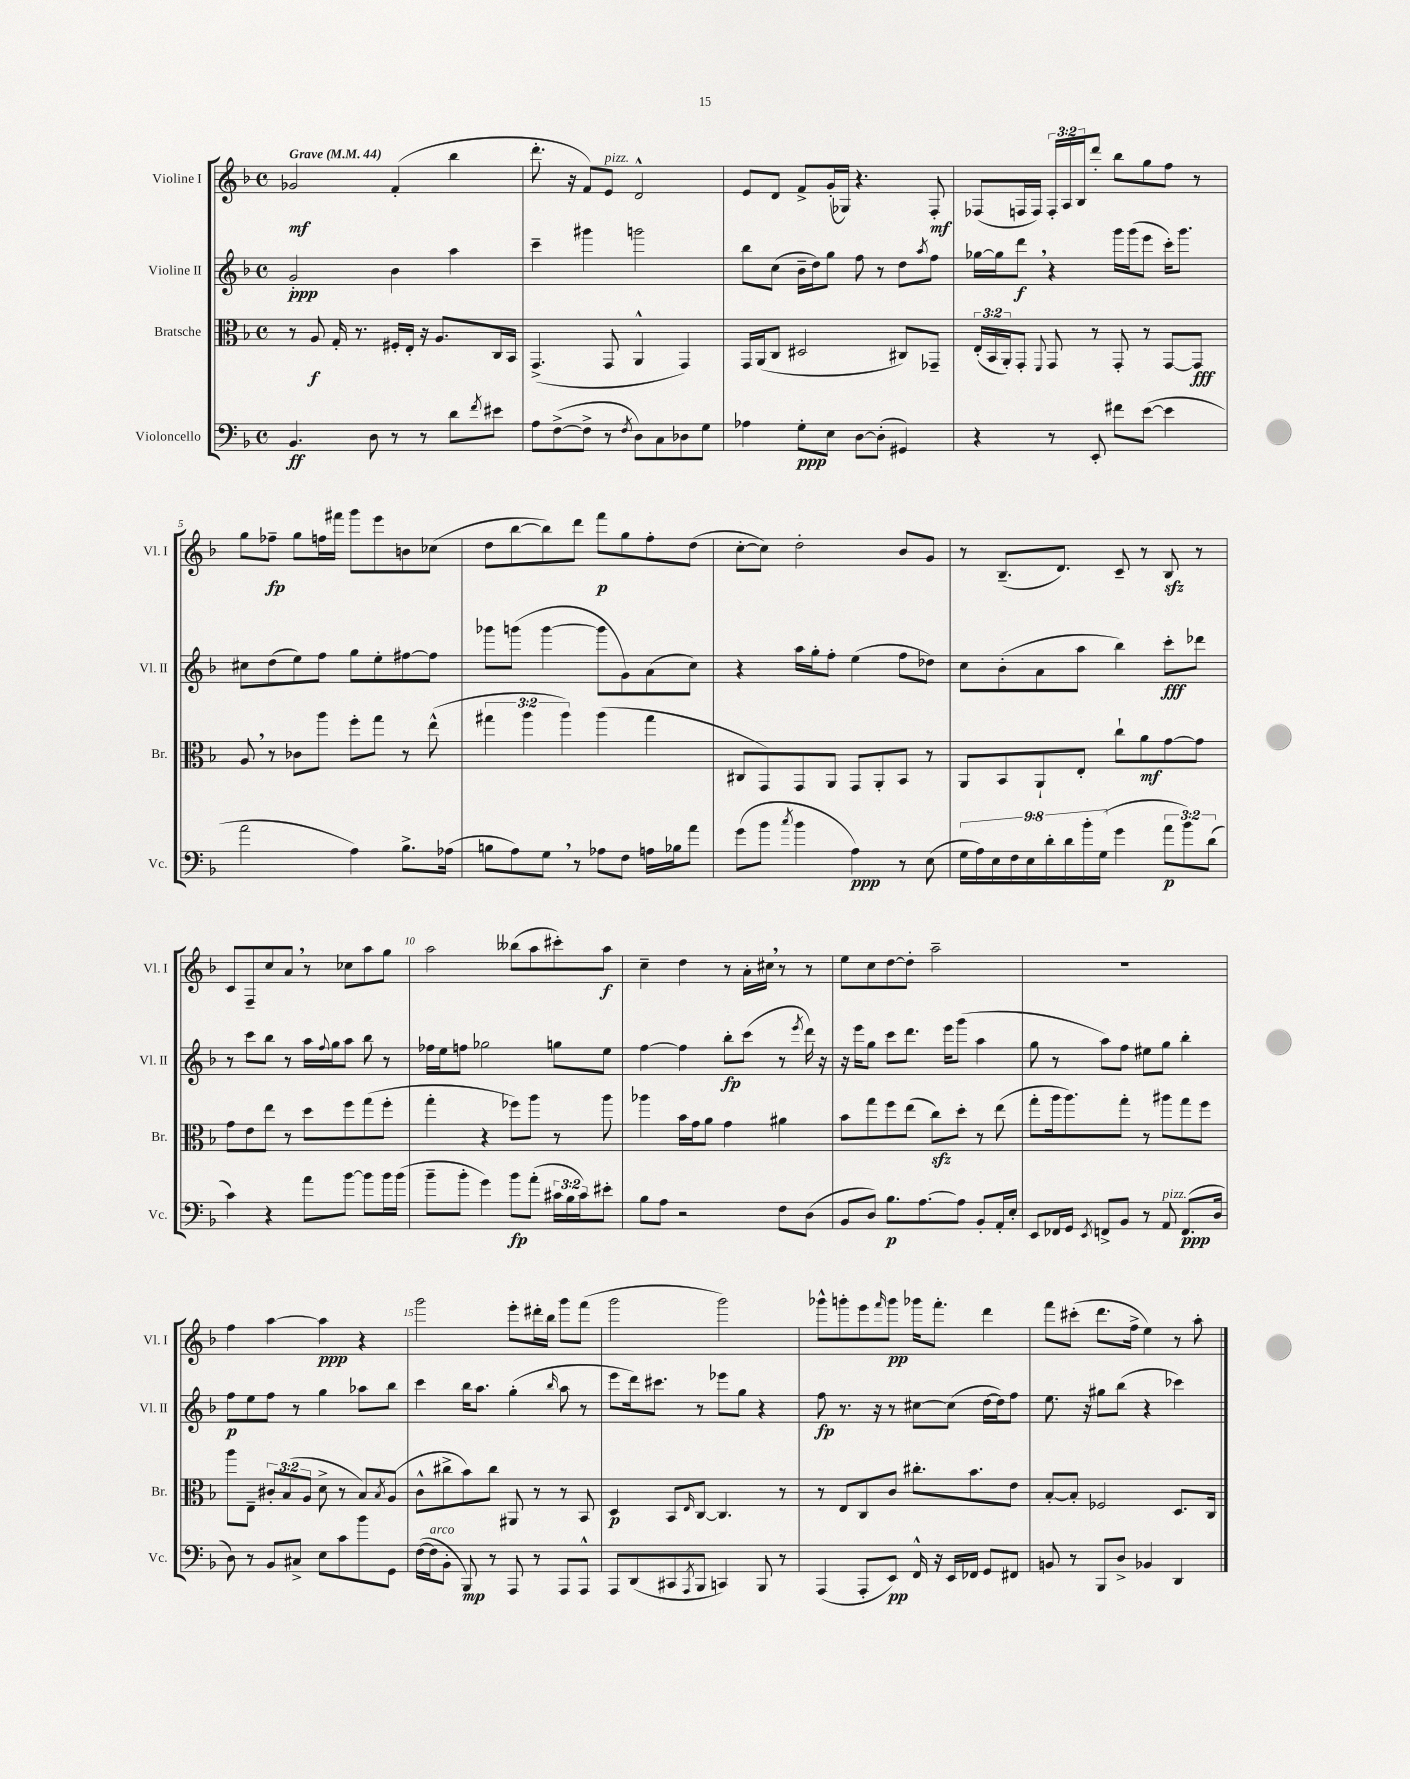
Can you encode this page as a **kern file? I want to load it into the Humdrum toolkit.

**kern	**kern	**kern	**kern
*staff4	*staff3	*staff2	*staff1
*clefF4	*clefC3	*clefG2	*clefG2
*k[b-]	*k[b-]	*k[b-]	*k[b-]
*M4/4	*M4/4	*M4/4	*M4/4
*met(c)	*met(c)	*met(c)	*met(c)
*MM44	*MM44	*MM44	*MM44
4.BB-	8r	2g'	2g-
.	8A	.	.
.	16G'	.	.
.	8.r	.	.
8D	.	.	.
8r	16F#'	4b-	(4f'
.	16E'	.	.
8r	16r	.	.
.	8.A	.	.
8d	.	4aa	4bb-
8qf	.	.	.
8e#	16C	.	.
.	16BB-	.	.
=	=	=	=
8A	(4.GG^	4ccc~	8.ddd'
([8F^	.	.	.
.	.	.	16r
8F^]	.	4ggg#	8f)
8r	8GG	.	8e
8qF	.	.	.
8D)	4AA^^	2ggg	2d^^
8C	.	.	.
8D-	4GG)	.	.
8G	.	.	.
=	=	=	=
4A-	16GG	8bb-	8e
.	(16AA	.	.
.	8C	(8cc	8d
8G'	2D#	16b-~	8f^
.	.	16dd)	.
8E	.	8gg	(16g'
.	.	.	16G-)
[8D	.	8ff	4.r
(8D']	.	8r	.
4GG#)	8C#)	8dd	.
.	.	8qaa	.
.	8GG-~	8ff	8F'
=	=	=	=
4r	(24E'	[16gg-	(8F-
.	24BB-	.	.
.	.	16gg-]	.
.	24AA')	.	.
.	8GG'	8ddd	16F
.	.	.	16F)
.	8qqFF	.	.
8r	8GG	4r	24F'
.	.	.	24A
.	.	.	24B-
8EE'	8r	.	8ddd'
8f#	8GG'	16ggg	8bb-
.	.	(16ggg	.
([8e	8r	8eee	8gg
4e]	[8GG	16ccc')	8ff
.	.	8.ggg	.
.	8GG]	.	8r
=	=	=	=
2a	8A	8cc#	8gg
.	8r	(8dd	8ff-~
.	8c-	8ee)	8gg
.	8aa	8ff	16ff
.	.	.	16fff#
4A)	8ff'	8gg	8ggg
.	8gg	8ee'	8eee
8.B-^	8r	[8ff#	8b
.	(8ee^^	8ff#]	(8cc-
(16A-	.	.	.
=	=	=	=
8B	6gg#	8ggg-	8dd
8A)	.	(8ggg	[8bb-
.	6aa	.	.
8G	.	[4ggg	8bb-])
.	6aa)	.	.
8r	.	.	8ddd
8A-	(4aa	8ggg]	8fff
8F	.	8g)	8gg
16A	4gg#	(8a	8ff'
16B-	.	.	.
8a	.	8cc)	(8dd
=	=	=	=
(8g	8C#	4r	[8cc'
8b-	8GG)	.	8cc])
8qcc	.	.	.
4b-	8GG	16aa	2dd'
.	.	16gg'	.
.	8AA	8ff'	.
4A)	8GG	(4ee	.
.	8AA'	.	.
8r	8BB-	8ff	8b-
(8E	8r	8dd-)	8g
=	=	=	=
18G	8AA	8cc	8r
18A)	.	.	.
18E	.	.	.
.	8BB-	(8b-'	(8.B-~
18F	.	.	.
18E	.	.	.
.	8AA`	8a	.
18d'	.	.	.
.	.	.	8.d)
18d	.	.	.
.	8E'	8aa	.
18b-'	.	.	.
(18G	.	.	.
4g	8cc`	4bb-)	8c~
.	8a	.	8r
12a	[8g	8ccc'	8B-
12b-)	.	.	.
.	8g]	8ddd-	8r
(12d	.	.	.
=	=	=	=
4c)	8g	8r	8c
.	8e	8ccc	8F~
4r	8ee	8bb-	8cc
.	8r	8r	8a
8a	8dd	16aa	8r
.	.	8qqff	.
.	.	16gg	.
[8b-	8ff	8aa	8cc-
8b-]	(8gg	8bb-	8aa
16b-	8ff'	8r	8gg
(16b-	.	.	.
=	=	=	=
8b-~	4gg'	16ff-	2aa
.	.	16ee	.
8b-'	.	8ff	.
4g)	4r	2gg-	.
8b-	8ff-)	.	(8bb--
(8a'	8aa	.	8aa
24c#	8r	8gg	8ccc#')
24B-	.	.	.
24c#)	.	.	.
8e#'	8aa	8ee	8aa
=	=	=	=
8B-	4aa-	[4ff	4cc~
8A	.	.	.
2r	16b-	4ff]	4dd
.	16g	.	.
.	8a	.	.
.	4g	8bb-'	8r
.	.	(8ccc	16a'
.	.	.	16cc#
8F	4a#	8r	8r
.	.	8qeee	.
(8D	.	16ddd)	8r
.	.	16r	.
=	=	=	=
8BB-	8b-	16r	8ee
.	.	16eee	.
8D)	8gg	8gg	8cc
8.B-	8ff	8ccc	[8dd
.	(8ee	8.ddd	8dd']
[8.A	.	.	.
.	8cc)	.	2aa~
.	.	16eee	.
8A]	8dd'	(8ggg	.
8BB-'	8r	4aa	.
16AA'	(8ee	.	.
16E'	.	.	.
=	=	=	=
8EE	8gg'	8gg	1r
16FF-	16aa	8r	.
16GG	8.aa)	.	.
8qEE	.	.	.
8FF^	.	8aa)	.
8BB-	8gg'	8ff	.
8r	8r	8ee#	.
8AA	8aa#	8gg	.
(8.FF	8gg	4bb-'	.
.	8ff	.	.
16D	.	.	.
=	=	=	=
8D)	8aa	8ff	4ff
8r	8E~	8ee	.
8BB-	12c#'	8ff	[4aa
.	(12B-	.	.
8C#^	.	8r	.
.	12A	.	.
8E	8d^	4gg	4aa]
8c	8r	.	.
8b-	8B-)	8aa-	4r
.	8qB-	.	.
8GG	(8A	8bb-	.
=	=	=	=
([16F	8c^^	4ccc	2ggg
16F]	.	.	.
8BB-'	8cc#^	.	.
8BBB-)	8b-)	16bb-	.
.	.	8.aa	.
8r	8cc#	.	.
8AAA	8AA#	(4gg'	8eee'
8r	8r	.	16ddd#'
.	.	.	16bb-
.	.	16qqbb-	.
8AAA	8r	8aa	8ggg
8AAA^^	8BB-	8r	(8fff
=	=	=	=
8AAA	4D	8eee	2ggg
(8DD	.	16ddd)	.
.	.	8.ccc#	.
8CC#	8BB-	.	.
8qAAA	16qqE	.	.
8BBB-	[8C	8r	.
4CC)	4.C]	8eee-	2ggg)
.	.	8gg	.
8BBB-	.	4r	.
8r	8r	.	.
=	=	=	=
(4AAA	8r	8ff	8ggg-^^
.	8E	8.r	8ggg'
8AAA'	8C	.	8eee
.	.	16r	.
.	.	.	16qqfff
8EE)	8c	8r	8ggg
16FF^^	8.cc#'	[8cc#	16ggg-
16r	.	.	8.fff'
16EE	.	(8cc#]	.
16FF-	8.b-	.	.
8GG	.	[16dd	4ddd
.	.	16dd])	.
8FF#	8e	8ff	.
=	=	=	=
8BB	[8B-'	8.ee	8fff
8r	8B-']	.	(8ccc#'
.	.	16r	.
8BBB-	2F-	8gg#	8.ddd
8D^	.	(8bb-	.
.	.	.	16ff^
4BB-	.	4r	4ee)
4DD	8.D	4ccc-)	8r
.	.	.	8aa'
.	16C	.	.
==	==	==	==
*-	*-	*-	*-
